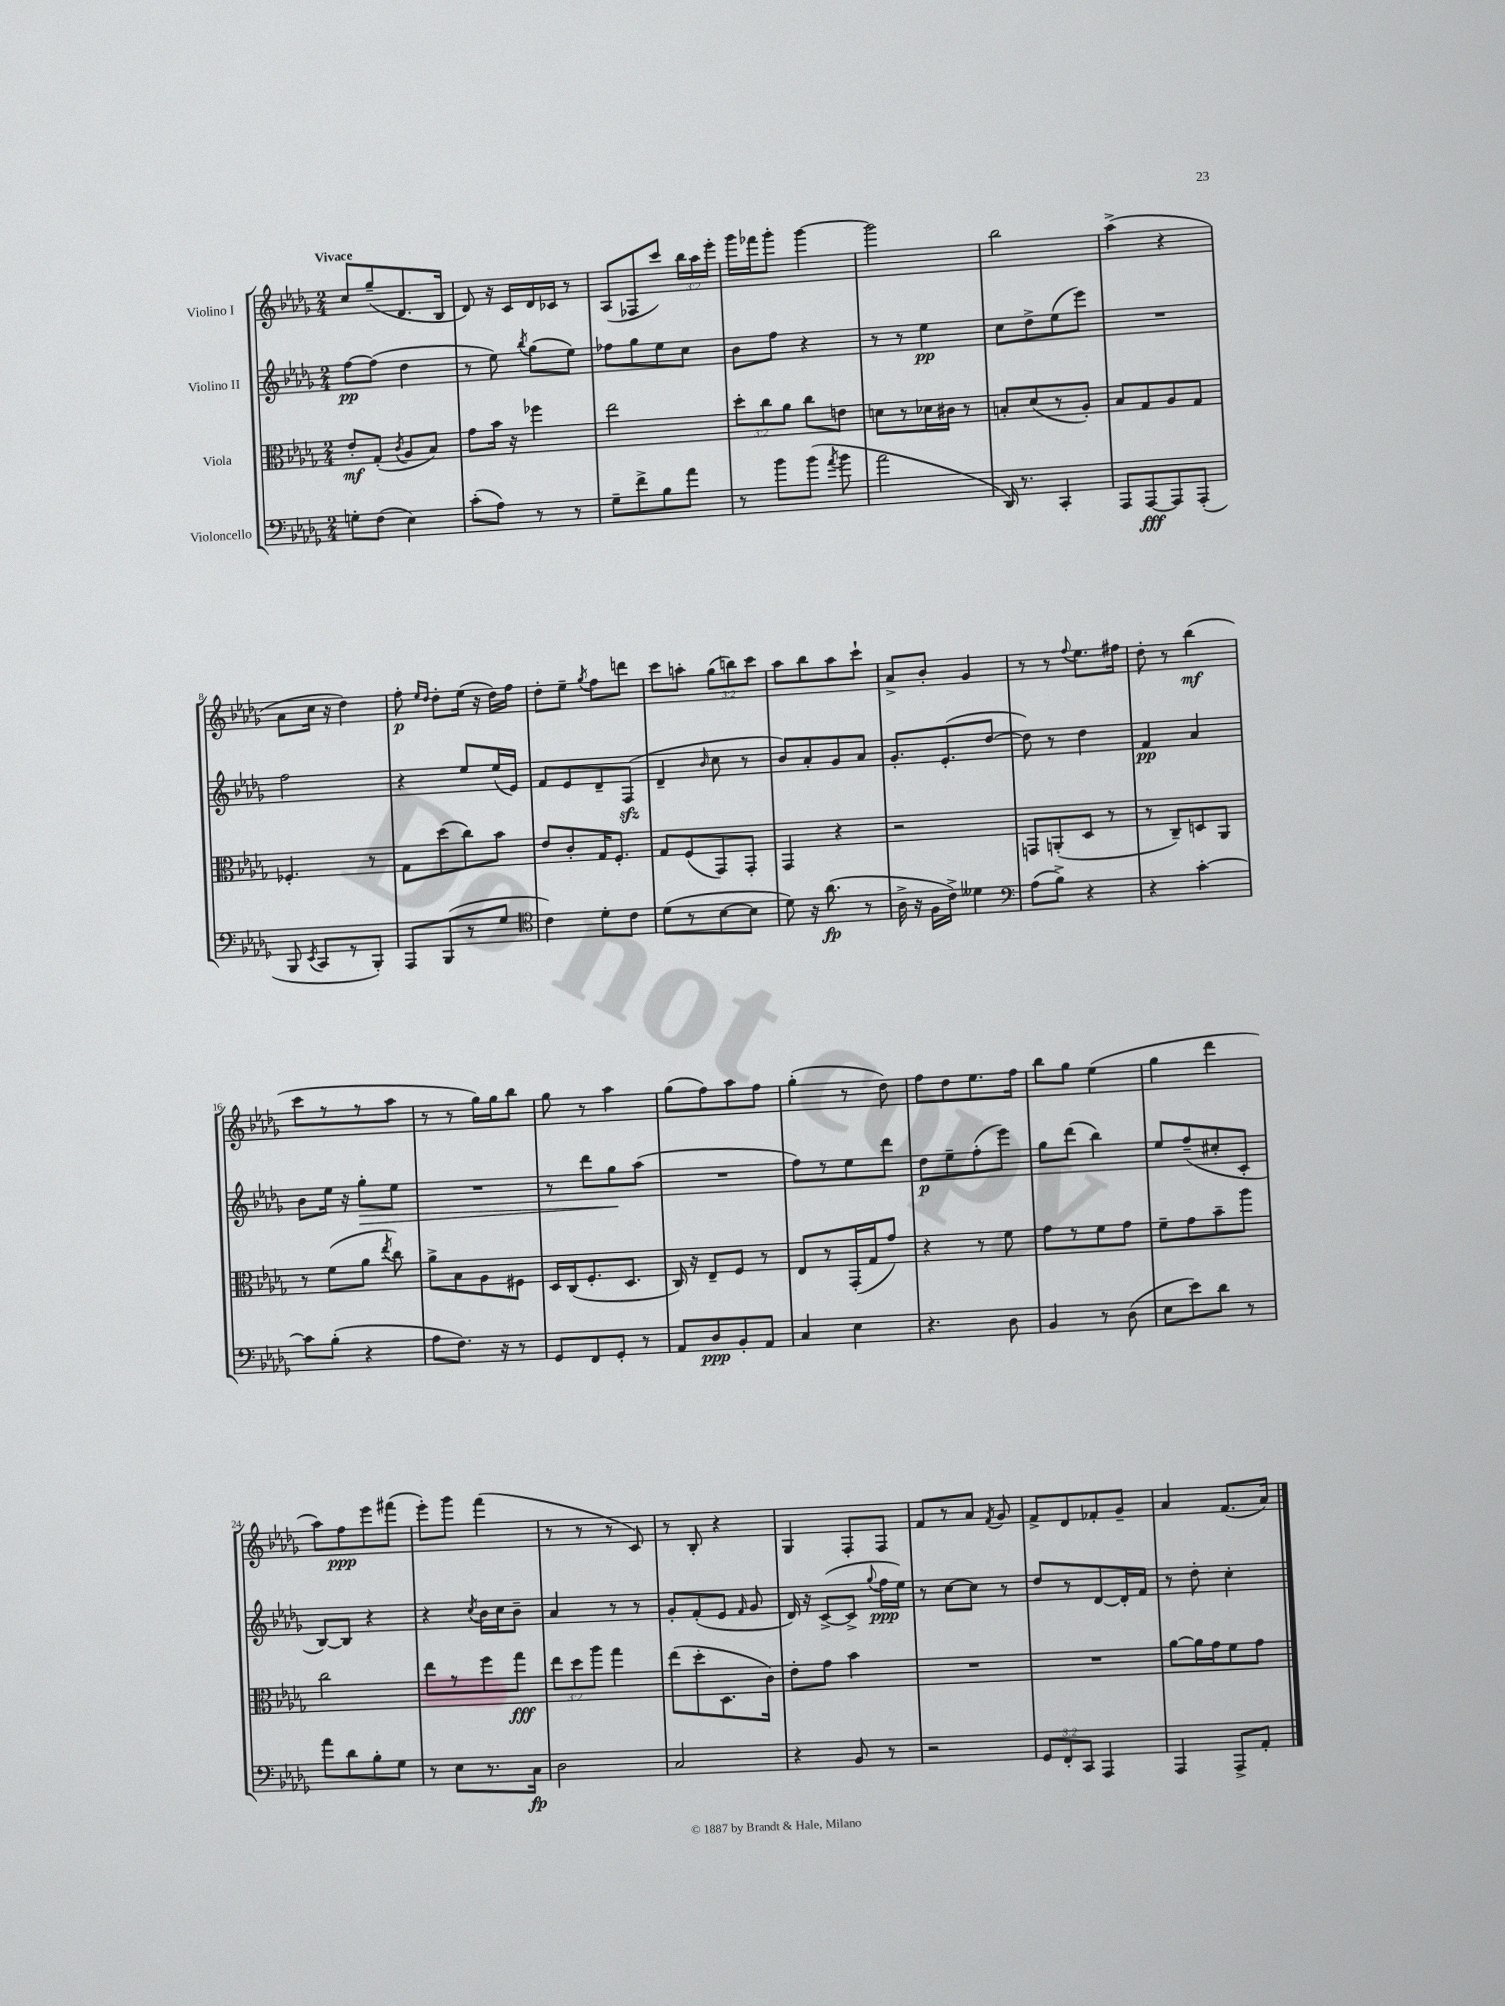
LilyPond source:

<<
\new StaffGroup <<
\new Staff = "s0" \with { instrumentName = "Violino I" } {
    \clef treble \key des \major \numericTimeSignature \time 2/4 \override Staff.TupletNumber.text = #tuplet-number::calc-fraction-text \tempo "Vivace"
    \autoBeamOff c''8[ ges''8--( des'8. bes16] |
    des'8) r16 c'16[ des'16 ces'16] r8 |
    aes8[( fes8 c'''8]) \tuplet 3/2 { bes''16[ aes''16 ees'''16]-. } |
    ges'''16[ fes'''16 ges'''8]-. ges'''4~ |
    ges'''2 |
    bes''2 |
    aes''4->( r4 |
    aes'8[ c''16] r16 des''4) |
    f''8-.\p \grace { ees''16[ des''16] } des''8[-. ees''16]( r16 des''16[) f''16] |
    des''8[-. ees''8]-- \acciaccatura { ges''8 } f''8[ d'''8] |
    c'''8[ a''8]-. \tuplet 3/2 { ges''8[( b''8) c'''8] } |
    aes''8[ bes''8 aes''8 c'''8]-! |
    aes'8[-> bes'8]-. ges'4 |
    r8 r8 \appoggiatura { f''8 } ees''8.[ fis''16] |
    des''8-. r8 bes''4\mf( |
    c'''8[ r8 r8 aes''8] |
    r8 r8 ges''16[) ges''16 bes''8] |
    ges''8 r8 aes''4 |
    ges''8[( f''8) aes''8 f''8] |
    ges''4-.( r8 des''8) |
    f''8[ des''8 ees''8. f''16] |
    bes''8[ ges''8] ees''4( |
    ges''4 des'''4 |
    aes''8[) f''8\ppp ees'''8 fis'''8]( |
    ees'''8[-.) ges'''8] f'''4( |
    r8 r8 r8 c'8) |
    r8 bes8-. r4 |
    ges4 f8[-. f8] |
    f'8[ r8 aes'8] \acciaccatura { f'8 } ges'8 |
    f'8[-> des'8 fes'8-. ges'8]-- |
    aes'4 f'8.[( aes'16]) \bar "|." |
}
\new Staff = "s1" \with { instrumentName = "Violino II" } {
    \clef treble \key des \major \numericTimeSignature \time 2/4
    \autoBeamOff f''8[~\pp f''8]( des''4 |
    r8 ees''8) \acciaccatura { bes''8 } ges''8[( ees''8]) |
    fes''8[ ges''8 ees''8 c''8] |
    bes'8[ f''8] r4 |
    r8 r8 ees''4\pp |
    c''8[ des''8-> ees''8( ees'''8]) |
    R2 |
    f''2 |
    r4 ees''8[ ees''16( ees'16]) |
    f'8[ ees'8 des'8-- f8]\sfz( |
    des'4-- \grace { bes'16 } c''8 r8 |
    bes'8[) aes'8-. ges'8 aes'8] |
    ges'8.[-. ees'8.-.( des''8]~ |
    des''8) r8 des''4 |
    f'4\pp aes'4 |
    bes'8[ ees''16] r16 ges''8[-.\> ees''8] |
    R2 |
    r8 des'''8[ ges''8\! aes''8]( |
    R2 |
    f''8[) r8 ees''8 des'''8] |
    des''8[\p ees''8-- f''8-.( ees'''8]) |
    ges''8[ des'''8]( bes''4) |
    ees''8[ f''8--( cis''8-. c'8]-. |
    bes8[~) bes8] r4 |
    r4 \acciaccatura { c''8 } bes'16[ c''16 bes'8]-- |
    aes'4 r8 r8 |
    ges'8[-. f'8-.( ees'8] \grace { f'16 } ges'8 |
    des'16) r16 c'8[~->( c'8]-> \appoggiatura { ges''8 } f''16[\ppp ees''16]) |
    r8 c''8[~ c''8] r8 |
    des''8[ r8 des'8~ des'16-. f'16] |
    r8 des''8-. c''4-. \bar "|." |
}
\new Staff = "s2" \with { instrumentName = "Viola" } {
    \clef alto \key des \major \numericTimeSignature \time 2/4 \override Staff.TupletNumber.text = #tuplet-number::calc-fraction-text
    \autoBeamOff ees'8[-.\mf ges8]-.( \acciaccatura { c'8 } aes8[ bes8]) |
    ges'8[ bes'16] r16 fes''4 |
    ees''2 |
    \tuplet 3/2 { des''8[-. c''8 aes'8] } c''8[ e'8] |
    d'8[ r8 des'16 cis'16] r8 |
    b8[-. des'8( r8 aes8]-.) |
    bes8[ ges8 aes8 ges8] |
    fes4.-. r8 |
    ges8[ des''8( c''8) bes'8] |
    ees'8[ c'8-. ges16 f8.]-. |
    ges8[ f8( ges,8) ges,8]-. |
    ges,4 r4 |
    r2 |
    g,8[ a,8-.( des8] r8 |
    r8 c8[--) d8 aes,8] |
    r8 f'8[( aes'8] \acciaccatura { ees''8 } c''8) |
    aes'8[-> bes8 aes8 fis8] |
    des16[ c16( f8.-. des8.] |
    c16) r16 ees8[-- f8] r8 |
    ees8[ r8 ges,16-.( ges16 ges'8]) |
    r4 r8 f'8 |
    ges'8[ r8 f'8 ges'8] |
    f'8[-- ges'8 bes'8-- aes''8] |
    c''2 |
    ees''8[ r8 f''8 ges''8]\fff |
    \tuplet 3/2 { ees''8[ des''8 aes''8] } ges''4 |
    ees''8[( des''8-. des8. c'16]) |
    ees'8[-. ges'8] bes'4 |
    R2 |
    R2 |
    aes'8[~ aes'16 ges'16 f'8 ges'8] \bar "|." |
}
\new Staff = "s3" \with { instrumentName = "Violoncello" } {
    \clef bass \key des \major \numericTimeSignature \time 2/4 \override Staff.TupletNumber.text = #tuplet-number::calc-fraction-text
    \autoBeamOff g8[-. f8]( ees4) |
    c'8[-.( aes8]) r8 r8 |
    ges8[-- f'8-> bes8 aes'8] |
    r8 bes'8[ bes'8]( \acciaccatura { aes'8 } bes'8 |
    aes'2 |
    des,16) r8. c,4-. |
    aes,,8[ aes,,8~\fff aes,,8 aes,,8]-.( |
    bes,,8 \acciaccatura { ees,8 } c,8[ r8 bes,,8]-.) |
    aes,,8[ bes,,8( r8 ges8] |
    \clef tenor c'4) des'8[-. c'8] |
    des'8[( r8 bes8~ bes8] |
    des'8) r16 aes'8.\fp( r8 |
    aes16-> r16 f16[ c'16]->) deses'4 |
    \clef bass aes8[( bes8]->) r4 |
    r4 c'4~-. |
    c'8[ bes8]-.( r4 |
    aes8[ f8.]) r16 r8 |
    ges,8[ f,8 ges,8]-. r8 |
    aes,8[ des8\ppp bes,8-. aes,8] |
    c4 ees4 |
    r4. des8 |
    bes,4 r8 des8( |
    ees8[ ees'8) des'8] r8 |
    aes'8[ des'8 bes8-. ges8] |
    r8 ees8[ r8. c16]\fp |
    des2 |
    c2 |
    r4 bes,8 r8 |
    r2 |
    \tuplet 3/2 { ges,8[ f,8-. c,8] } aes,,4 |
    aes,,4 aes,,8[-> aes,8]-. \bar "|." |
}
>>
>>
